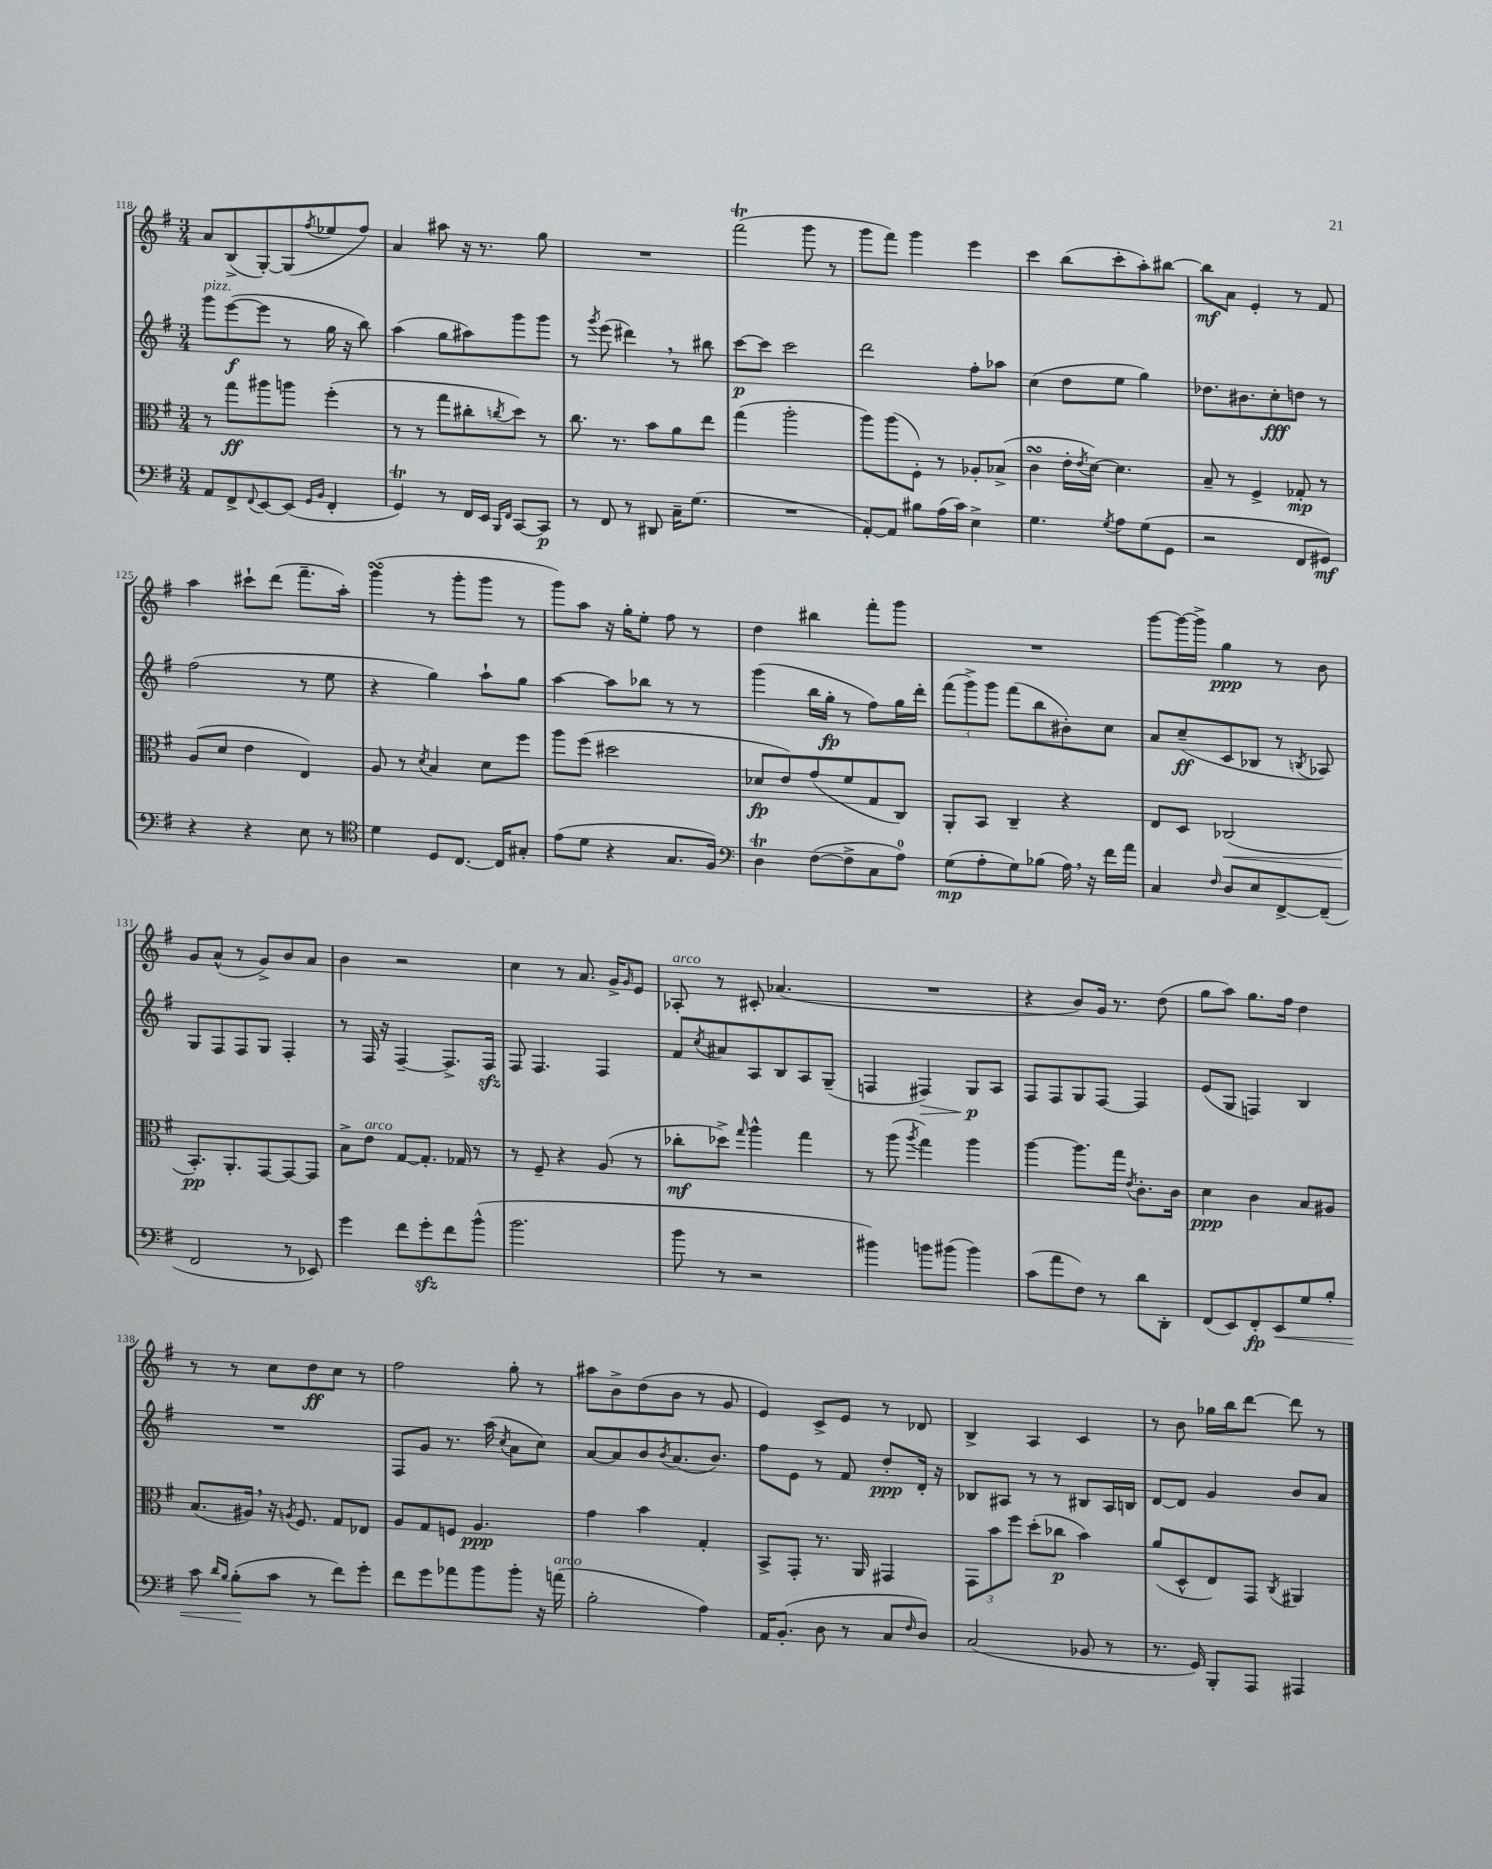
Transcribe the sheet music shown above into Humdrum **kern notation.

**kern	**kern	**kern	**kern
*staff4	*staff3	*staff2	*staff1
*clefF4	*clefC3	*clefG2	*clefG2
*k[f#]	*k[f#]	*k[f#]	*k[f#]
*M3/4	*M3/4	*M3/4	*M3/4
8AA	8r	8ggg	8a
8FF#^	8gg	([8eee	(8B^
8qqFF#	.	.	.
[8EE	8aa#	8eee]	[8G')
(8EE]	8aa	8r	(8G]
16qqGG	.	.	.
16qqBB	.	.	8qff#
4FF#'	(4ff#'	16gg	8ee-
.	.	16r	.
.	.	8bb)	8ff#)
=	=	=	=
4GG)	8r	(4aa	4a
.	8r	.	.
8r	8gg	8gg	8aa#
16FF#	8cc#'	8aa#)	16r
16EE	.	.	8.r
16qqBBB	.	.	.
16qqFF#	8qcc	.	.
[8CC	8dd)	8ggg	.
8CC]	8r	8ggg	8gg
=	=	=	=
8r	8.cc	8r	2.r
.	.	8qggg	.
8FF#	.	(8eee	.
.	8.r	.	.
8r	.	4ddd#)	.
8DD#	8b	.	.
16C~	8a	8r	.
(8.G	.	.	.
.	8ee	8bb#	.
=	=	=	=
2.r	(4gg	[8ccc	(2fff#
.	.	8ccc]	.
.	2aa'	2ccc	.
.	.	.	8ggg
.	.	.	8r
=	=	=	=
[8AA')	8aa)	2ddd	8ggg
8AA]	(8aa	.	8fff#)
8B#	8F#')	.	4ggg
(16A	8r	.	.
16c)	.	.	.
4E^	8A-'	8ff#'	4eee
.	(8B-^	8aa-	.
=	=	=	=
4.G	4c	(4cc	4ccc
.	16e'	8dd	(8bb
.	8qe	.	.
.	[16d)	.	.
8qG	.	.	.
8A	4.d]	8ee	8ccc'
(8G	.	4gg)	8aa')
8GG	.	.	[8bb#
=	=	=	=
2r	8B~	8.dd-	8bb#]
.	8r	.	8a
.	.	8.b#	.
.	4F#^	.	4e'
.	.	8cc'	.
8FF#	8G-'	8dd	8r
8GG#)	8r	8r	8f#
=	=	=	=
4r	(8A	(2ff#	4aa
.	8d	.	.
4r	4e	.	8ccc#`
.	.	.	(8ddd
8E	4E)	8r	8.fff#~
8r	.	8ee	.
.	.	.	16aa')
=	=	=	=
*clefC4	*	*	*
4d	8A	4r	(4ggg
.	8r	.	.
.	8qd	.	.
8D	4B	4gg)	8r
[8.C	.	.	8ggg'
.	8d	8aa`	8ggg
16C]	.	.	.
8G#'	8ff#	8gg	8r
=	=	=	=
(8e	8aa	[4aa	8ggg)
8d	(8ff#	.	8aa
4r	2dd#	8aa]	16r
.	.	.	16gg'
.	.	8bb-	8ee'
8.G	.	8r	8ff#
.	.	8r	8r
16F#)	.	.	.
=	=	=	=
*clefF4	*	*	*
4D	8d-	(4ggg	4dd
.	8e)	.	.
([8F#	(8g	16bb	4bb#
.	.	16gg'	.
8F#^]	8f#	8r	.
8C	8G	8ff#)	8fff#'
8A)	8C)	16gg	8ggg
.	.	16ddd'	.
=	=	=	=
(8G	8AA'	(12fff#	2.r
.	.	12ggg^)	.
8A'	8BB	.	.
.	.	12ggg	.
8G)	4C~	(8fff#	.
(8B-	.	8bb	.
16A)	4r	8b#')	.
16r	.	.	.
16f#	.	8cc	.
16a	.	.	.
=	=	=	=
4C	8E	8a	[8ggg
.	8D	(8cc~	16ggg_
.	.	.	16ggg^]
16qqF#	.	.	.
8D	(2C-	8c	4gg
8E	.	8B-	.
[8FF#^	.	8r	8r
.	.	8qB	.
(8FF#~]	.	8A-)	8b
=	=	=	=
2FF#	8.BB')	8G	8g
.	.	8F#	(8a^^
.	8.AA'	.	.
.	.	8F#	8r
.	[8GG	8G	8g^)
8r	8GG_	4F#'	8b
8EE-)	8GG]	.	8a
=	=	=	=
4g	8B^	8r	4b
.	8e	16F#	.
.	.	16r	.
8f#	[8G	[4F#~	2r
8g'	8.G']	.	.
8f#	.	8.F#^]	.
.	16G-	.	.
(8b^^	8r	.	.
.	.	16F#	.
=	=	=	=
2.b	8r	8F#	4cc
.	8F#~	4.F#	.
.	4r	.	8r
.	.	.	8.a
.	(8A	4F#	.
.	.	.	16g^
.	.	.	16qqg
.	8r	.	8e
=	=	=	=
8b	8cc-'	8f#	8A-'
.	.	8qcc	.
8r	8dd-^)	8a#	8r
.	16qqgg	.	.
2r	4aa^^	8A	8c#'
.	.	8B	(4.a-
.	4gg	8A	.
.	.	(8G~	.
=	=	=	=
4b#)	8r	4F	2.r
.	(8aa	.	.
.	8qaa	.	.
8b	4gg)	4F#)	.
(8b#	.	.	.
4b#)	4aa	8G	.
.	.	8A	.
=	=	=	=
(8c	[4aa	8F#	4r
8a	.	8F#	.
8F#)	8.aa]	8G	8b)
8r	.	[8F#	16g
.	16gg	.	8.r
.	8qe	.	.
8d	8.c'	4F#]	.
8DD'	.	.	(8dd
.	16c	.	.
=	=	=	=
(8FF#	4d	(8e	8gg
8EE)	.	8G	8aa)
8FF#'	4c	4F)	8.gg
8EE	.	.	.
.	.	.	16ff#
8G	8B	4B	4dd
8B'	8A#	.	.
=	=	=	=
8c	(8.B	2.r	8r
16qqd	.	.	.
16qqB	.	.	.
(8B'	.	.	8r
.	16A#)	.	.
8c	16r	.	8cc
.	8qA	.	.
.	8.F#	.	.
8r	.	.	8dd
8f#)	8G	.	8cc
8g'	8E-	.	8r
=	=	=	=
8f#	8A	8F#	2ff#
8g	8G	8g	.
8a-	8F	8.r	.
8b	4.A	.	.
.	.	(16aa	.
.	.	8qcc	.
8b'	.	8a	8gg'
16r	.	8cc)	8r
(16a	.	.	.
=	=	=	=
2B'	4g	[8a	8aa#
.	.	8a]	8b^
.	4b	8b	(8dd
.	.	8qb	.
.	.	(8.a	8b
4A)	4G'	.	8r
.	.	8.b)	.
.	.	.	8g
=	=	=	=
16AA	8BB^	8ff#	4e)
(8.BB'	.	.	.
.	8GG'	8e	.
8D	8.r	8r	8c^
8r	.	8f#	8e
.	16AA	.	.
8C	4GG#	8dd'	8r
16qqF#	.	.	.
8D)	.	16d'	8d-
.	.	16r	.
=	=	=	=
(2C	12GG	8B-	4B^
.	12b	.	.
.	.	8A#	.
.	12ff#	.	.
.	(8dd'	8r	4A
.	8cc-	8r	.
8BB-	4b)	8B#	4c
8r	.	16A#	.
.	.	16B	.
=	=	=	=
8.r	(8a	[8d	8r
.	8D^^	8d]	8b
16GG)	.	.	.
8BBB'	8E)	4g	16gg-
.	.	.	16bb
8AAA	8GG	.	[8ddd
.	8qC	.	.
4AAA#	4AA#	8b	8ddd]
.	.	8a	8r
==	==	==	==
*-	*-	*-	*-
